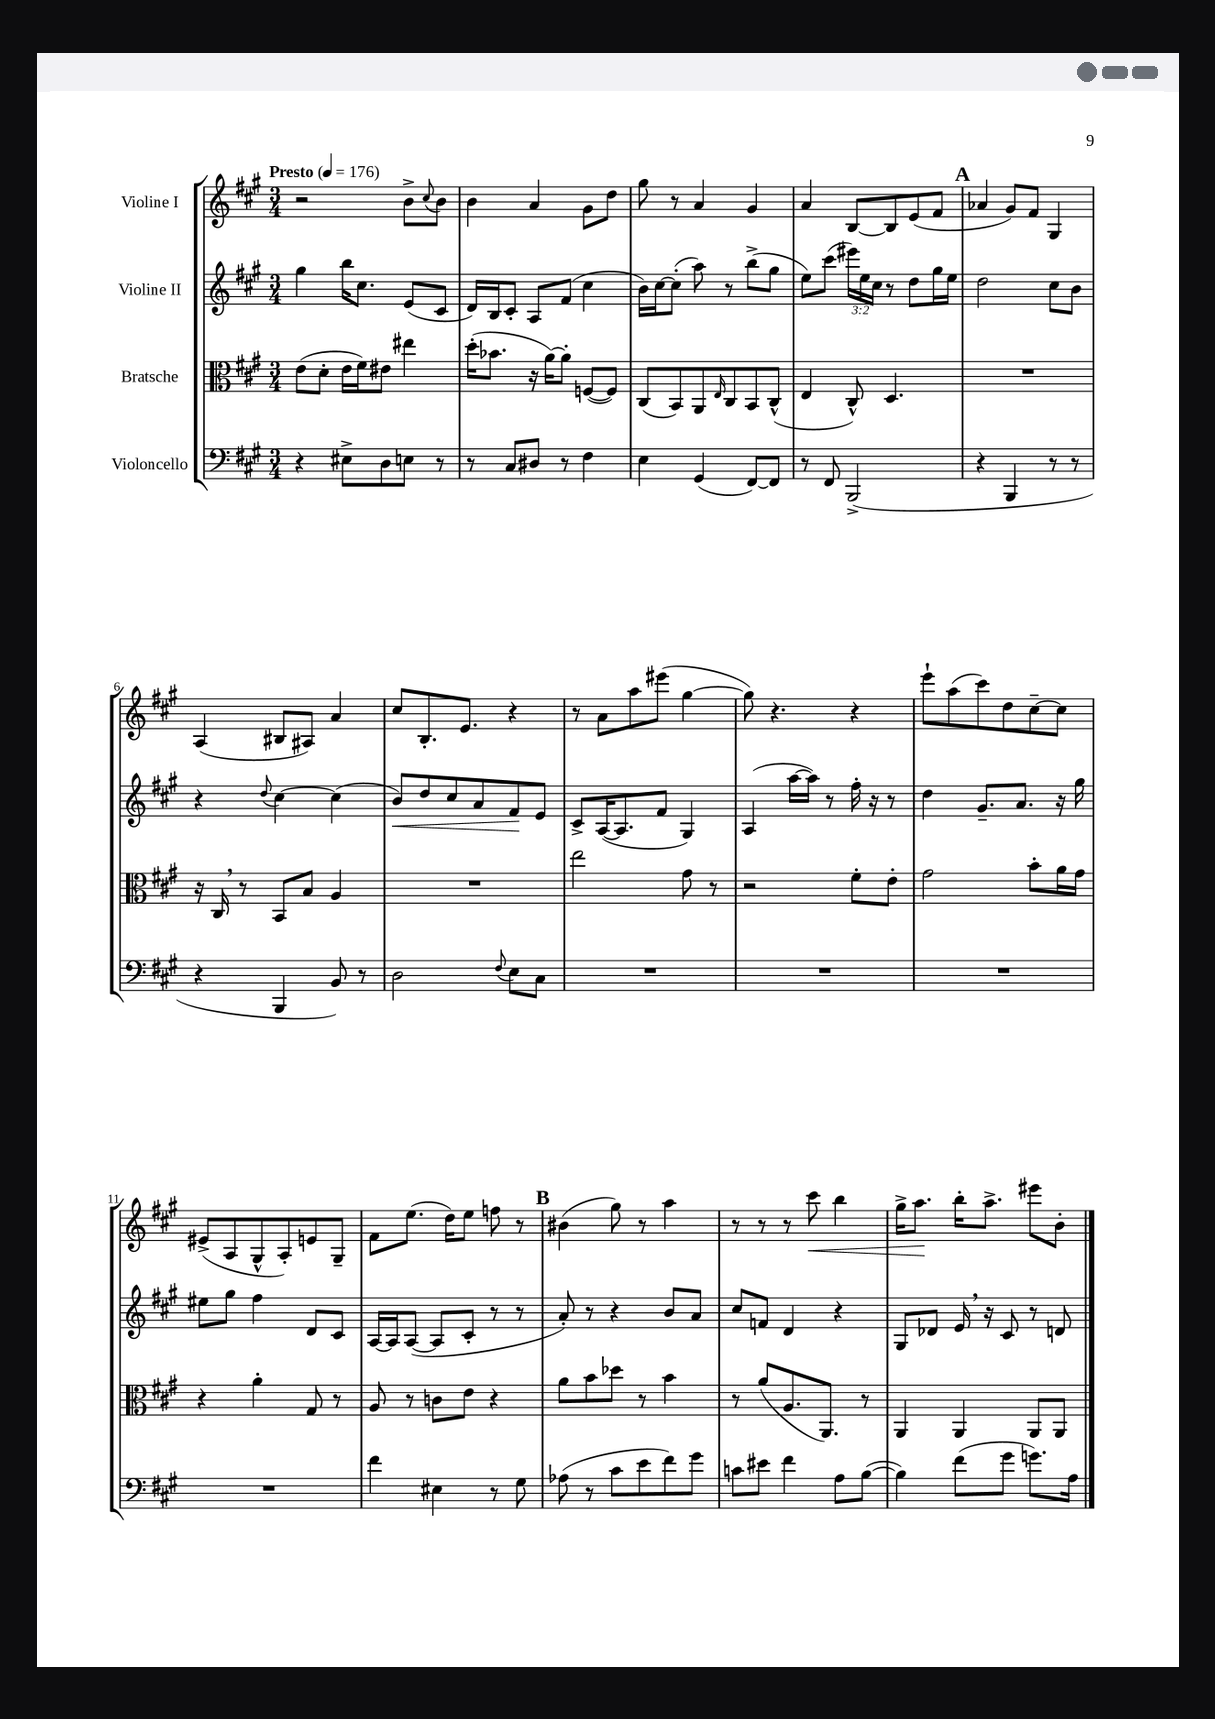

**kern	**kern	**kern	**kern
*staff4	*staff3	*staff2	*staff1
*clefF4	*clefC3	*clefG2	*clefG2
*k[f#c#g#]	*k[f#c#g#]	*k[f#c#g#]	*k[f#c#g#]
*M3/4	*M3/4	*M3/4	*M3/4
*MM176	*MM176	*MM176	*MM176
4r	(8e	4gg#	2r
.	8d'	.	.
8E#^	16e	16bb	.
.	16f#)	8.cc#	.
8D	8e#	.	.
8E	4ee#	(8e	8b^
.	.	.	8qqcc#
8r	.	8c#	8b
=	=	=	=
8r	(16dd'	16d)	4b
.	8.b-	16B	.
8C#	.	8c#'	.
8D#	16r	8A	4a
.	[16a)	.	.
8r	8a']	(8f#	.
4F#	([8F	4cc#	8g#
.	8F])	.	8dd
=	=	=	=
4E	(8C#	16b)	8gg#
.	.	[16cc#	.
.	8BB)	(8cc#']	8r
(4GG#	8AA	8aa)	4a
.	16qqE	.	.
.	8C#	8r	.
[8FF#)	8BB	(8bb^	4g#
8FF#]	(8C#^^	8gg#	.
=	=	=	=
8r	4E	8ee)	4a
8FF#	.	(8ccc#	.
(2BBB^	8C#^^)	24eee#)	[8B
.	.	24ee	.
.	.	24cc#	.
.	4.D	8r	8B]
.	.	8dd	(8e
.	.	16gg#	8f#
.	.	16ee	.
=	=	=	=
4r	2.r	2dd	4a-
4BBB	.	.	8g#)
.	.	.	8f#
8r	.	8cc#	4G#
8r	.	8b	.
=	=	=	=
4r	16r	4r	(4A
.	16C#	.	.
.	8r	.	.
.	.	8qqdd	.
4BBB	8BB	[4cc#	8B#
.	8B	.	8A#)
8BB)	4A	(4cc#]	4a
8r	.	.	.
=	=	=	=
2D	2.r	8b)	8cc#
.	.	8dd	8.B'
.	.	8cc#	.
.	.	.	8.e
.	.	8a	.
8qqF#	.	.	.
8E	.	8f#	4r
8C#	.	8e	.
=	=	=	=
2.r	2ee	8c#^	8r
.	.	([16A	8a
.	.	8.A]	.
.	.	.	8aa
.	.	8f#	(8eee#
.	8g#	4G#)	[4gg#
.	8r	.	.
=	=	=	=
2.r	2r	(4A	8gg#])
.	.	.	4.r
.	.	[16aa	.
.	.	16aa])	.
.	.	8r	.
.	8f#'	16ff#'	4r
.	.	16r	.
.	8e'	8r	.
=	=	=	=
2.r	2g#	4dd	8eee`
.	.	.	(8aa
.	.	8.g#~	8ccc#)
.	.	.	8dd
.	.	8.a	.
.	8b'	.	[8cc#~
.	16a	16r	8cc#]
.	16g#	16gg#	.
=	=	=	=
2.r	4r	8ee#	(8e#^
.	.	8gg#	8A
.	4a'	4ff#	8G#^^
.	.	.	8A')
.	8G#	8d	8e
.	8r	8c#	8G#~
=	=	=	=
4f#	8A	[16A	8f#
.	.	16A]	.
.	8r	([8A	(8.ee
4E#	8c	8A]	.
.	.	.	16dd)
.	8e	8c#'	8ee
8r	4r	8r	8ff
8G#	.	8r	8r
=	=	=	=
(8A-	8a	8a')	(4b#
8r	8b	8r	.
8c#	8dd-	4r	8gg#)
8e	8r	.	8r
8f#)	4b	8b	4aa
8g#	.	8a	.
=	=	=	=
8c	8r	8cc#	8r
8e#	(8a	8f	8r
4f#	8.A	4d	8r
.	.	.	8ccc#
.	8.AA)	.	.
8A	.	4r	4bb
([8B	8r	.	.
=	=	=	=
4B])	4AA	8G#	16gg#^
.	.	.	8.aa
.	.	8d-	.
(8f#	4AA	16e	16bb'
.	.	16r	8.aa^
8g#	.	8c#	.
8.g)	8AA	8r	8eee#
.	8AA	8d	8b'
16A	.	.	.
==	==	==	==
*-	*-	*-	*-
